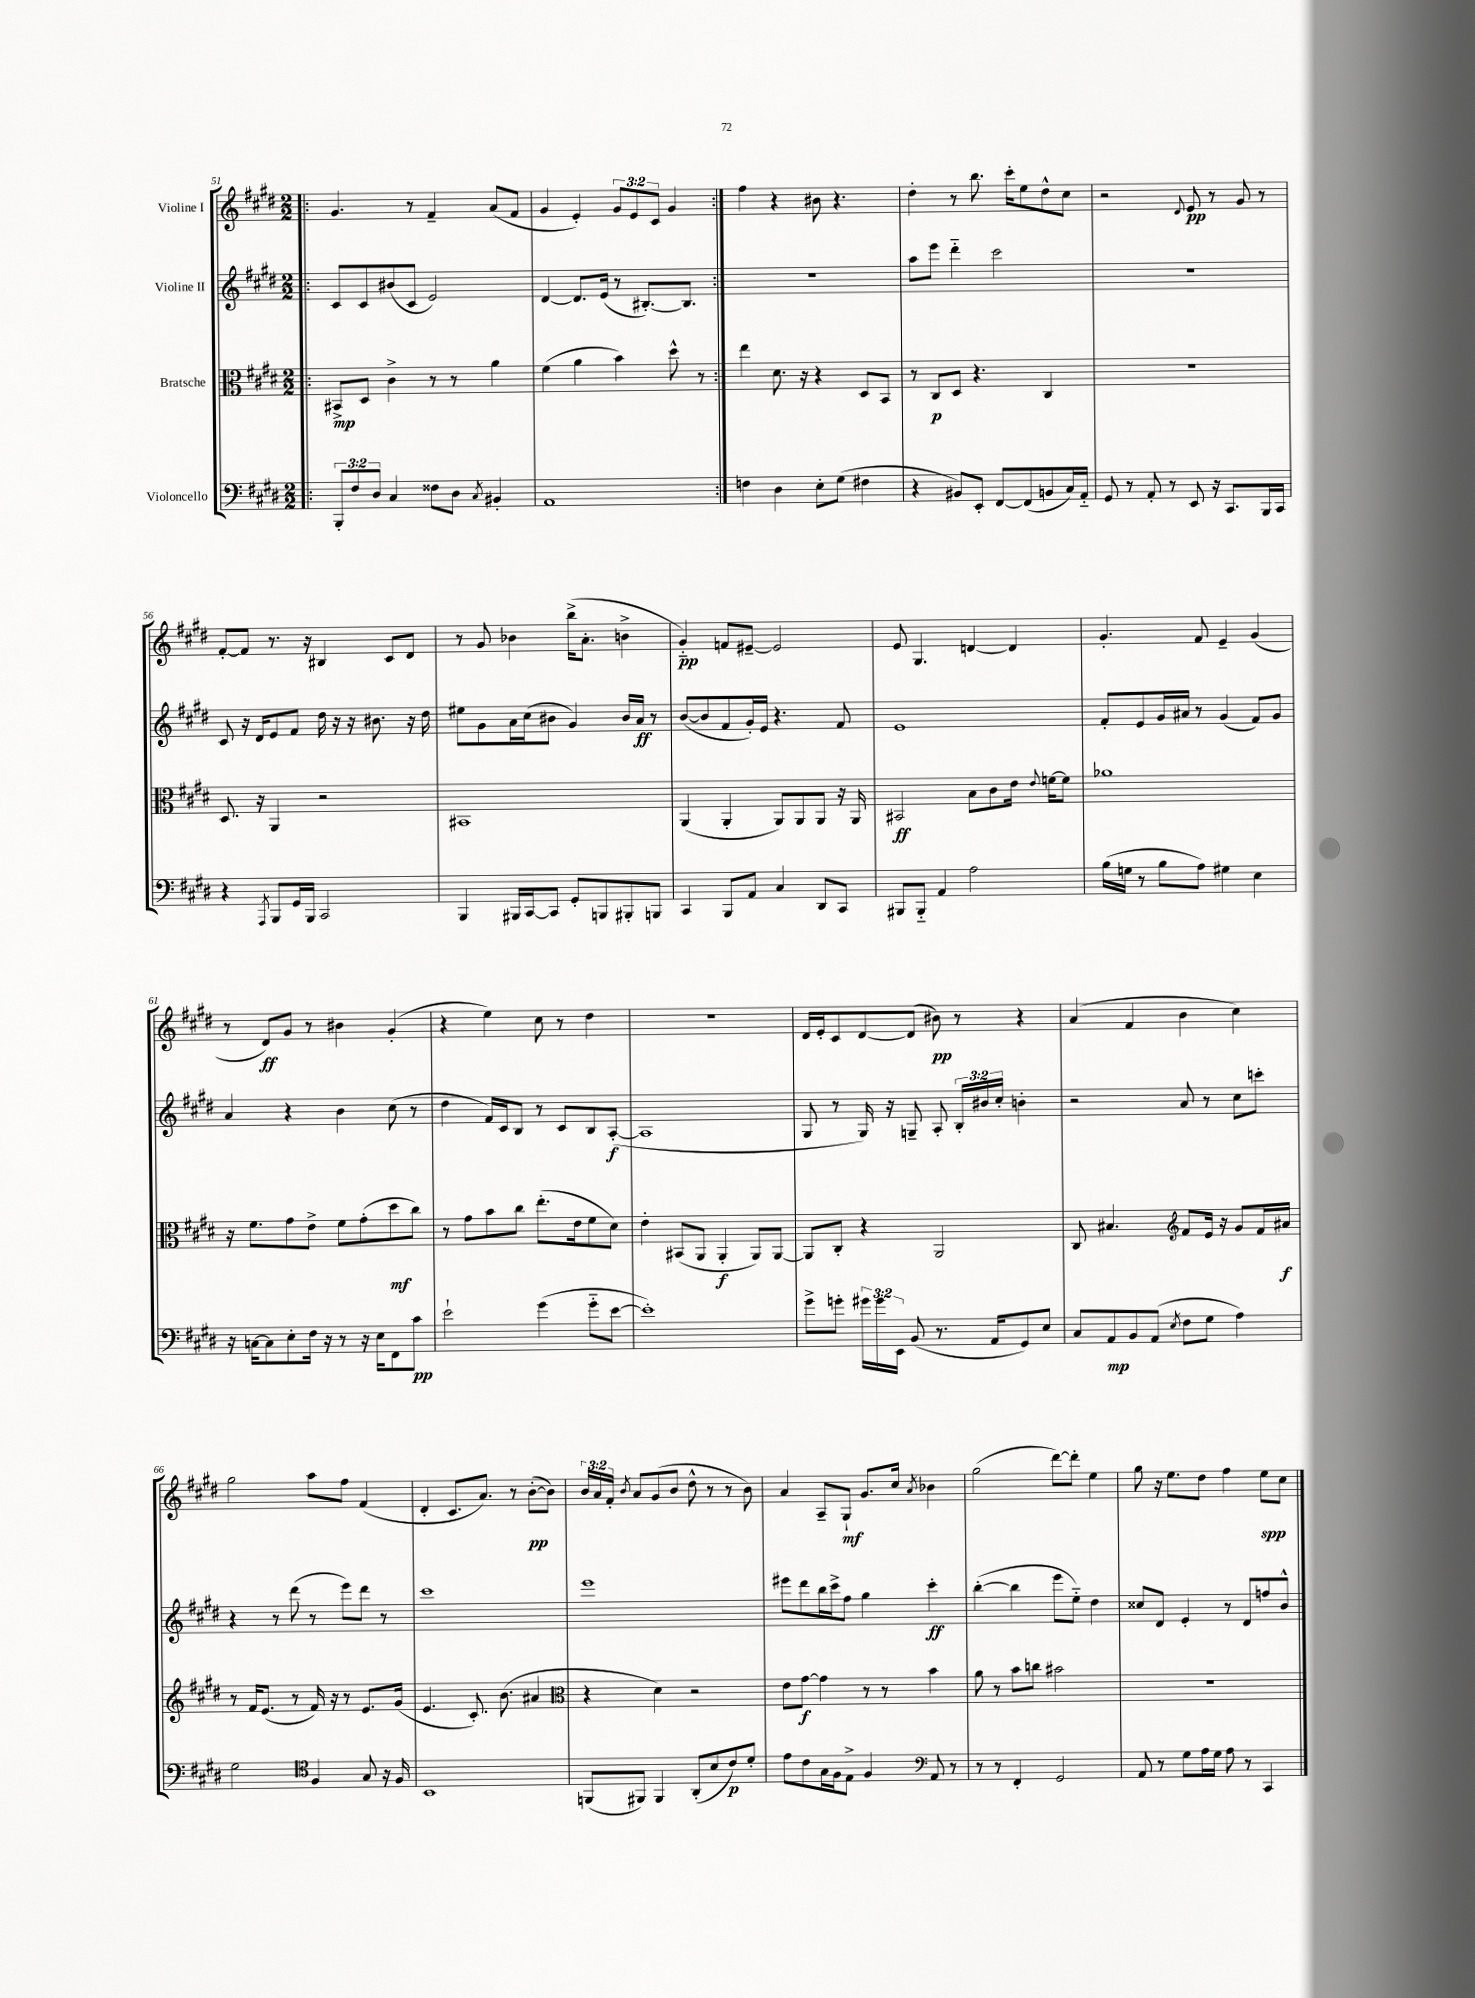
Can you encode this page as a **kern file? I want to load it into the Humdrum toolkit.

**kern	**kern	**kern	**kern
*staff4	*staff3	*staff2	*staff1
*clefF4	*clefC3	*clefG2	*clefG2
*k[f#c#g#d#]	*k[f#c#g#d#]	*k[f#c#g#d#]	*k[f#c#g#d#]
*M2/2	*M2/2	*M2/2	*M2/2
=!|:	=!|:	=!|:	=!|:
12BBB'	8BB#^	8c#	4.g#
12F#	.	.	.
.	8D#	8c#	.
12D#	.	.	.
4C#	4c#^	(8b#	.
.	.	8c#	8r
8F##	8r	2e)	4f#~
8D#	8r	.	.
8qC#	.	.	.
4BB#'	4a	.	(8a
.	.	.	8f#
=	=	=	=
1AA	(4f#	[4d#	4g#
.	4a	8.d#]	4e')
.	.	(16e	.
.	4b)	8r	12g#
.	.	.	12e
.	.	[8.B#')	.
.	.	.	12c#
.	8dd#^^	.	4g#
.	.	8.B#]	.
.	8r	.	.
=:|!	=:|!	=:|!	=:|!
4F	4ee	1r	4ff#
4D#	8.d#	.	4r
.	16r	.	.
8E'	4r	.	8b#
(8G#	.	.	4.r
4F#	8D#	.	.
.	8BB	.	.
=	=	=	=
4r	8r	8aa	4dd#'
.	8C#	8eee	.
8BB#)	8D#	4ddd#'~	8r
8EE'	4.r	.	8.bb
[8FF#	.	2ccc#	.
.	.	.	16ccc#'
(8FF#]	.	.	8ee
8BB	4C#	.	8dd#^^
16C#)	.	.	8cc#
16AA'~	.	.	.
=	=	=	=
8GG#	1r	1r	2r
8r	.	.	.
8AA'	.	.	.
8r	.	.	.
.	.	.	8qqd#
8EE	.	.	8e
16r	.	.	8r
8.CC#	.	.	.
.	.	.	8g#
16BBB	.	.	8r
16CC#	.	.	.
=	=	=	=
4r	8.D#	8c#	[8f#'
.	.	16r	8f#]
.	16r	16d#	.
8qAAA	.	.	.
8BBB	4AA	8e	8.r
16GG#	.	8f#	.
16BBB	.	.	16r
2CC#	2r	16dd#	4B#
.	.	16r	.
.	.	16r	.
.	.	8.b#	.
.	.	.	8c#
.	.	16r	8d#
.	.	16dd#	.
=	=	=	=
4BBB	1BB#	8ee#	8r
.	.	8g#	8g#
16BBB#	.	16a	4b-
[16CC#	.	(16cc#	.
8CC#]	.	8b#	.
8GG#'	.	4g#)	(16bb^
.	.	.	8.a'
8BBB	.	.	.
8BBB#'	.	16b#	4b^
.	.	16a	.
8BBB	.	8r	.
=	=	=	=
4CC#	(4AA	([8b	4g#'~)
.	.	8b]	.
8BBB	4AA'	8f#	8f
8AA	.	16g#')	[8e#~
.	.	16e	.
4C#	8AA)	4.r	2e#]
.	8AA	.	.
8DD#	8AA	.	.
8CC#	16r	8f#	.
.	16AA	.	.
=	=	=	=
8BBB#	2BB#	1e	8e
8BBB#'~	.	.	4.G#
4AA	.	.	.
2A	8B	.	[4d
.	8c#	.	.
.	16e	.	4d]
.	8qqe	.	.
.	[16f	.	.
.	8f]	.	.
=	=	=	=
(16B	1a-	8f#'	4.g#'
16G	.	.	.
8r	.	8e	.
8B	.	16g#	.
.	.	16a#	.
8A)	.	8r	8f#
4G#	.	(4g#	4e~
4E	.	8f#)	(4g#
.	.	8g#	.
=	=	=	=
16r	16r	4a	8r
[16C	8.f#	.	.
8C]	.	.	8d#)
8E'	8g#	4r	8g#
16F#	8e^	.	8r
16r	.	.	.
8r	8f#	4b	4b#
16r	(8g#'	.	.
16E	.	.	.
8FF#	8dd#	(8cc#	(4g#'
8c#	8cc#)	8r	.
=	=	=	=
2e`	8r	4dd#	4r
.	8g#	.	.
.	8b	16f#)	4ee)
.	.	16c#	.
.	8cc#	8B	.
(4g#	(8.ee'	8r	8cc#
.	.	8c#	8r
.	16e	.	.
8g#'~	8f#	8B	4dd#
[8e	8d#)	([8A'	.
=	=	=	=
1e'])	4e'	1A]	1r
.	(8BB#	.	.
.	8AA	.	.
.	4AA'	.	.
.	8AA)	.	.
.	[8AA	.	.
=	=	=	=
8g#^	8AA]	8G#	16d#
.	.	.	16e'
8g'	8C#'	8r	8c#
24g#	4r	16G#)	[8d#
24g#	.	.	.
.	.	16r	.
24EE	.	.	.
(8BB	.	8G~	(8d#]
8.r	2AA	8A'	8b#)
.	.	24B'	8r
.	.	24b#	.
16AA	.	.	.
.	.	24cc#'	.
8GG#)	.	4b'	4r
8E	.	.	.
=	=	=	=
8C#	8C#	2r	(4a
8AA	4.B#	.	.
8BB	.	.	4f#
(8AA	.	.	.
*	*clefG2	*	*
8qE	.	.	.
8F#	8f#	8a	4b
8G#	16e	8r	.
.	16r	.	.
4A)	8g#	8cc#	4cc#)
.	16f#	8ccc'	.
.	16a#	.	.
=	=	=	=
2G#	8r	4r	2gg#
.	16f#	.	.
.	(8.e	.	.
.	.	8r	.
.	8r	(8ddd#	.
*clefC4	*	*	*
4F#	16f#)	8r	8aa
.	16r	.	.
.	8r	8eee)	8ff#
8G#	8.e	8ddd#	(4f#
16r	.	8r	.
16F#	(16g#	.	.
=	=	=	=
1BB	4.e	1ccc#	4d#'
.	.	.	8.c#
.	8.c#')	.	.
.	.	.	8.a)
.	(8.b	.	.
.	.	.	8r
.	4a#	.	([8b'
.	.	.	8b])
=	=	=	=
*	*clefC3	*	*
(8FF	4r	1eee	24b
.	.	.	24a
.	.	.	24f#'
.	.	.	8qb
8FF#)	.	.	8a
4FF#	4d#)	.	(8g#
.	.	.	8b
(8AA'	2r	.	8dd#^^
8B	.	.	8r
8c#)	.	.	8r
8d#'	.	.	8b)
=	=	=	=
8e	8e	8eee#	4a
8c#	[8g#	8ddd#	.
16G#	4g#]	16bb	8A~
16F#	.	16ccc#^	.
8E^	.	8ff#	8G#`
4F#	8r	4gg#	8.g#
.	8r	.	.
.	.	.	16cc#
*clefF4	*	*	*
.	.	.	8qa
8AA	4b	4ccc#'	4b-
8r	.	.	.
=	=	=	=
8r	8a	([4bb'	(2gg#
8r	8r	.	.
4FF#'	8b	4bb]	.
.	8cc	.	.
2GG#	2b#	8eee	[8ddd#)
.	.	8ee'~)	8ddd#']
.	.	4dd#	4ee
=	=	=	=
8AA	1r	8cc##	8gg#
8r	.	8d#	16r
.	.	.	8.ee
8G#	.	4e'	.
16A	.	.	8dd#
16G#	.	.	.
8A	.	8r	4ff#
8r	.	8d#	.
4CC#	.	8ff	8ee
.	.	8b^^	8cc#
==	==	==	==
*-	*-	*-	*-
